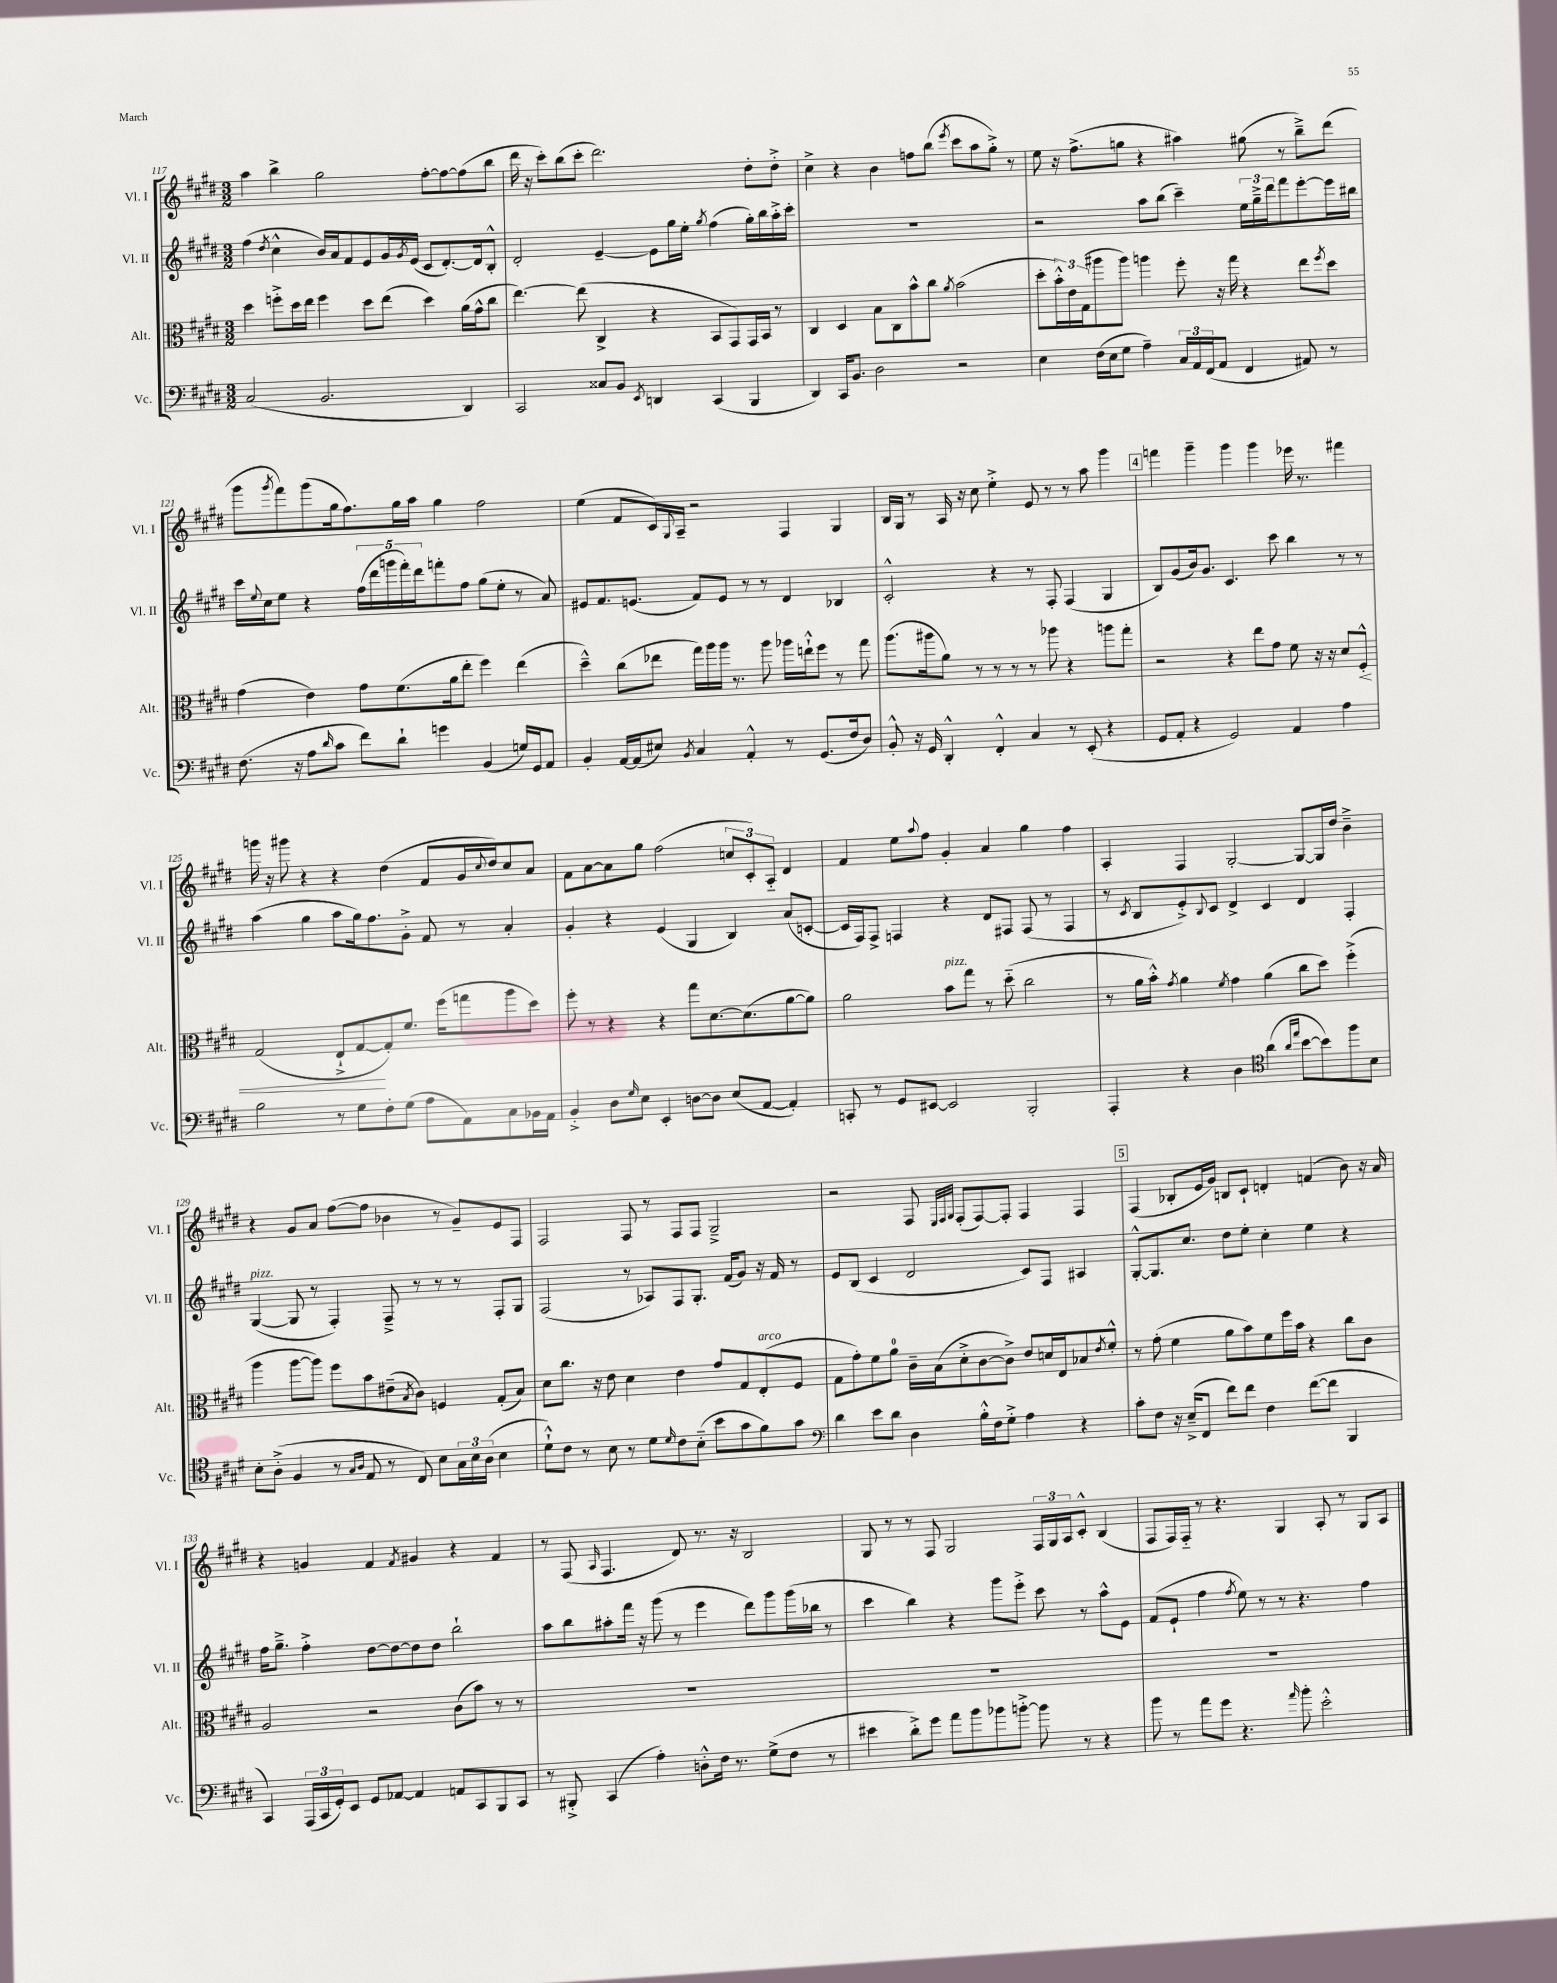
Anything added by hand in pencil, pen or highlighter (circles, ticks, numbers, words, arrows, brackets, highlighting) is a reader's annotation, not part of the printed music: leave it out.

**kern	**kern	**kern	**kern
*staff4	*staff3	*staff2	*staff1
*clefF4	*clefC3	*clefG2	*clefG2
*k[f#c#g#d#]	*k[f#c#g#d#]	*k[f#c#g#d#]	*k[f#c#g#d#]
*M3/2	*M3/2	*M3/2	*M3/2
(2C#	4dd#	(4ff#	4aa
.	.	8qdd#	.
.	8ff'^	4cc#^^	4bb^
.	16dd#	.	.
.	16ee	.	.
2.BB	4ff	16b)	2gg#
.	.	16a	.
.	.	8f#	.
.	8dd#	8e	.
.	(8ee	16g#	.
.	.	8qg#	.
.	.	(16e	.
.	4dd#)	8c#	[8ff#'
.	.	[8.d#')	8ff#_
4DD#)	(16a	.	(8ff#]
.	16g#^^	16d#]	.
.	8cc#	8B'^^	8bb
=	=	=	=
2CC#	[4.ee)	2d#'	16ddd#
.	.	.	16r
.	.	.	8ccc#')
.	.	.	(8bb
.	(8ee]	.	8ccc#'
8C##	4C#^	[4e~	2.ddd#)
8BB	.	.	.
8qEE	.	.	.
4DD	4r	8e]	.
.	.	16gg#	.
.	.	16ee'	.
.	.	8qgg#	.
(4CC#	8BB	(4ff#	.
.	8GG#)	.	.
4BBB	16GG#	16gg#')	8dd#'
.	16BB	16bb	.
.	8r	16aa'^	8dd#'^
.	.	16ccc#'	.
=	=	=	=
4DD#)	4C#	1.r	4cc#^
16CC#	4D#	.	4r
8.BB	.	.	.
2D#	8B	.	4b
.	8C#	.	.
.	8b^^	.	8ff
.	8cc#	.	(8bb
.	8qa	.	8qeee
2r	(2b	.	8ccc#
.	.	.	8aa
.	.	.	8gg#'^)
.	.	.	8r
=	=	=	=
4E	8dd#'	2r	8ee
.	24b'^^)	.	16r
.	24e	.	.
.	.	.	(8.ff#^
.	(24G#	.	.
(16F#	8aa#	.	.
16E	.	.	.
8G#	8aa#)	.	8gg
4A~)	4aa	8aa	4r
.	.	(8bb	.
24C#	8ff#'	4ccc#~)	4aa#)
24AA	.	.	.
(24FF#	.	.	.
8AA	16r	.	.
.	16gg#	.	.
4FF#	4r	24ee	(8gg#
.	.	24gg#~^	.
.	.	24ddd#	.
.	.	8fff#	8r
8AA#)	8ee	[8eee'	8bb~^)
.	8qff#	.	.
8r	8dd#	16eee]	(8ddd#
.	.	16bb#	.
=	=	=	=
(8.F#	(4g#	16ccc#	8ggg#
.	.	8qqee	.
.	.	16cc#	.
.	.	.	8qggg#
.	.	8ee	8fff#)
16r	.	.	.
8A	4e)	4r	(8ggg#
16qqd#	.	.	.
8c#	.	.	16gg#
.	.	.	8.ff#)
8f#)	8g#	(20ff#	.
.	.	20ddd#	.
.	.	20ggg	.
8d#`	(8.f#	.	16gg#
.	.	20fff#')	.
.	.	.	16aa
.	.	20ddd#	.
4g	.	8fff'	4gg#
.	16a	.	.
.	8ee'	8ff#	.
(4BB	4ff#)	(8gg#	2ff#
.	.	8ee'	.
16G)	(4ee	8r	.
16GG#	.	.	.
8AA	.	8a)	.
=	=	=	=
4BB'	4dd#~^^)	8e#	(4ee
.	.	8.f#	.
[16AA	(8cc#	.	8f#
(16AA]	.	(8.e	.
8E#)	8ee-	.	16c#)
.	.	.	8qqG#
.	.	.	16A~
8qBB	.	.	.
4C#	16gg#)	8f#)	2r
.	16aa	.	.
.	16aa	8e	.
.	8.r	.	.
4AA'^^	.	8r	.
.	8aa	8r	.
8r	16aa-	4d#	4F#
.	16ee`^^	.	.
(8.GG#	8ff#	.	.
.	8r	4B-	4G#
16F#	.	.	.
8D#)	8gg#	.	.
=	=	=	=
8BB'^^	(8.aa	2c#'^^	16B
.	.	.	16G#
16r	.	.	8r
16GG#	16aa#	.	.
4DD#'^^	8a)	.	16A
.	.	.	16r
.	8r	.	8cc#
4FF#'^^	8r	4r	4ee'^
.	8r	.	.
4C#	8r	8r	8e
.	8aa-	8F#'	8r
8r	4r	(4F#	8r
(8EE'	.	.	8aa
4r	8aa	4G#	4ggg#
.	8gg#'	.	.
=	=	=	=
8GG#	2r	8B)	4fff
8AA'	.	(8g#	.
4r	.	16b)	4ggg#~
.	.	8.g#	.
2GG#)	4r	4.c#	4ggg#
.	8ee	.	4ggg#
.	8g#	8ccc#	.
4AA	8f#	4bb	16eee-
.	.	.	8.r
.	16r	.	.
.	16r	.	.
4A	8d#	8r	4fff#
.	8F#'^^	8r	.
=	=	=	=
2B	(2G#	(4aa	16ggg
.	.	.	16r
.	.	.	8ggg#
.	.	4gg#	4r
8r	8E`^	8aa	4r
8G#	[8G#	16gg#)	.
.	.	8.ff#	.
8F#'	8G#'])	.	(4dd#
(8G#	8.f#	8g#'^	.
8A	.	8f#	8f#
.	(16ff#	.	.
8AA)	8gg	8r	16g#
.	.	.	8qqcc#
.	.	.	16dd#)
8C#	8aa	4a'	8cc#
16BB-	8dd#)	.	8a
16AA	.	.	.
=	=	=	=
4BB'^	8ff#'	4g#'	8f#
.	8r	.	[8a
8D#	4r	4r	8a]
16qqG#	.	.	.
8E	.	.	8gg#
4EE'	4r	(4e	(2ff#
[8D	8gg#	4G#	.
8D]	[8.d#	.	.
(8E	.	4B)	12cc
.	(8.d#]	.	.
.	.	.	12c#')
[8AA	.	.	.
.	.	.	12A'~
4AA'])	[8a	(8a	4d#
.	8a])	[8c'	.
=	=	=	=
8CC'	2a	16c]	4f#
.	.	16F#)	.
8r	.	8F#^	.
8GG#	.	4F	8ee
.	.	.	8qqaa
[8EE#	.	.	8ff#
2EE#]	8b	4r	4g#'
.	8gg#	.	.
.	8r	8d#	4a
.	(8dd#'~	8F#	.
2BBB'	2cc#	(8F#	4gg#
.	.	8r	.
.	.	4F#	4ff#
=	=	=	=
4AAA'	8r	8r	4A'
.	.	8qc#	.
.	16a	8B	.
.	16b'^^)	.	.
.	8qg#	.	.
4r	4a	8e'^)	4F#
.	.	8qqB	.
.	.	8c#	.
.	8qf#	.	.
4D#	4g#	4d#^	[2G#'
*clefC4	*	*	*
(4a	(4a	4c#	.
16qqa	.	.	.
16qqee	.	.	.
[8b	8cc#	4d#	8G#_
8b])	8dd#)	.	16G#]
.	.	.	16dd#
8ff#	(4ff#'^	4F#'	4b~^
8B	.	.	.
=	=	=	=
8B'	4aa	([4G#	4r
(8A'^	.	.	.
4F#	[8aa	8G#]	8g#
.	8aa])	8r	8a
8r	8ff#	4F#')	([8ff#
16qqG#	.	.	.
16qqA	.	.	.
8E	8b	.	8ff#]
8r	(8e#~	8F#~^	4b-
.	8qB	.	.
8C#)	8c#)	8r	.
8B	4F	8r	8r
24G#	.	8r	8g#~)
24B	.	.	.
(24A	.	.	.
4B	(8G#'	8F#'	8e
.	8B)	8G#	8F#
=	=	=	=
8d#`^^)	8d#	(2F#	2F#
8c#	8.cc#	.	.
8r	.	.	.
.	16r	.	.
8B	8e	.	.
8r	4d#	8r	8F#
8d#	.	8A-)	8r
16qqd#	.	.	.
8c#	4e	8F#	8F#
(8B'~	.	8.G#'	8F#
8b	8g#	.	2G#~^
.	.	(16f#	.
8g#	8G#	8g#)	.
8f#)	(8E'	16r	.
.	.	16f#	.
8g#	8F#	8r	.
=	=	=	=
*clefF4	*	*	*
4d#	8G#	8e	2r
.	8g#')	(8B	.
8e	8f#	4c#	.
8d#	8a	.	.
4D#	16c#~	2d#	8F#
.	(16B	.	.
.	.	.	32qqE
.	.	.	32qqF#
.	.	.	32qqG#
.	8d#'^	.	(8F#'
16B'^^	[8c#	.	[8F#)
16F#	.	.	.
8G#'^	8c#^])	.	8F#']
4A	8e	8c#)	4F#
.	16d	8F#	.
.	16E	.	.
4r	8B-	4A#	4F#
.	8qe	.	.
.	8f#'^^	.	.
=	=	=	=
8c#'	8r	[8G#'^^	(4F#
8F#	(8g#'	8.G#]	.
16r	4f#	.	8B-'
(16E~^	.	8.cc#	.
8FF#	.	.	16e
.	.	.	16g#)
8f#)	8a	8dd#	8B
8f#	8b)	8ee'	8c#`
4F#	8f#	4cc#'	4d'
.	16ff#	.	.
.	16b	.	.
([8f#	4r	4ee	(4f
8f#]	.	.	.
4BBB	8cc#	4r	8b)
.	8c#	.	16r
.	.	.	16a
=	=	=	=
4CC#)	2A	16ff#	4r
.	.	8.gg#~^	.
(24AAA	.	4ff#'^	4g
24CC#	.	.	.
24GG#')	.	.	.
8EE	.	.	.
8GG#	2r	[8dd#	4f#
[8AA-	.	8dd#_	.
.	.	.	8qf#
4AA-]	.	8dd#]	4g#
.	.	8dd#	.
8AA	(8c#	2bb`	4r
8CC#	8b)	.	.
8BBB	8r	.	4f#
8CC#	8r	.	.
=	=	=	=
8r	1.r	8aa	8r
8BBB#'^	.	8bb	(8F#
.	.	.	16qqA
(4CC#	.	8aa#'	4.F#
.	.	16fff#	.
.	.	16r	.
4A')	.	(8ggg#	.
.	.	8r	8d#)
8D'^^	.	4eee	8.r
16F#	.	.	.
8.r	.	.	16r
.	.	8ddd#)	2B
(8G#^	.	8ggg#	.
8F#	.	(16ggg#	.
.	.	16bb-	.
8r	.	8r	.
=	=	=	=
4e#	1.r	4ccc#	8G#
.	.	.	8r
8d#'^)	.	4bb)	8r
8g#	.	.	8F#
8a	.	4r	2G#
8b	.	.	.
8b-	.	8ggg#	.
[8b'^	.	8eee'^	.
8b]	.	8ccc#	24F#
.	.	.	24G#
.	.	.	24A
8r	.	8r	8c#'^^
4r	.	8aa^^	(4B
.	.	8e	.
=	=	=	=
8b	1.r	(8f#	8F#
8r	.	8e`	16F#)
.	.	.	16F#'~
8a	.	4ff#	8r
8g#	.	.	4.r
.	.	8qff#	.
4.r	.	8ee)	.
.	.	8r	.
.	.	8r	4G#
16qqa	.	.	.
8b'	.	4.r	.
2e'^^	.	.	8A'
.	.	.	8r
.	.	4ff#	8G#
.	.	.	8A
==	==	==	==
*-	*-	*-	*-
